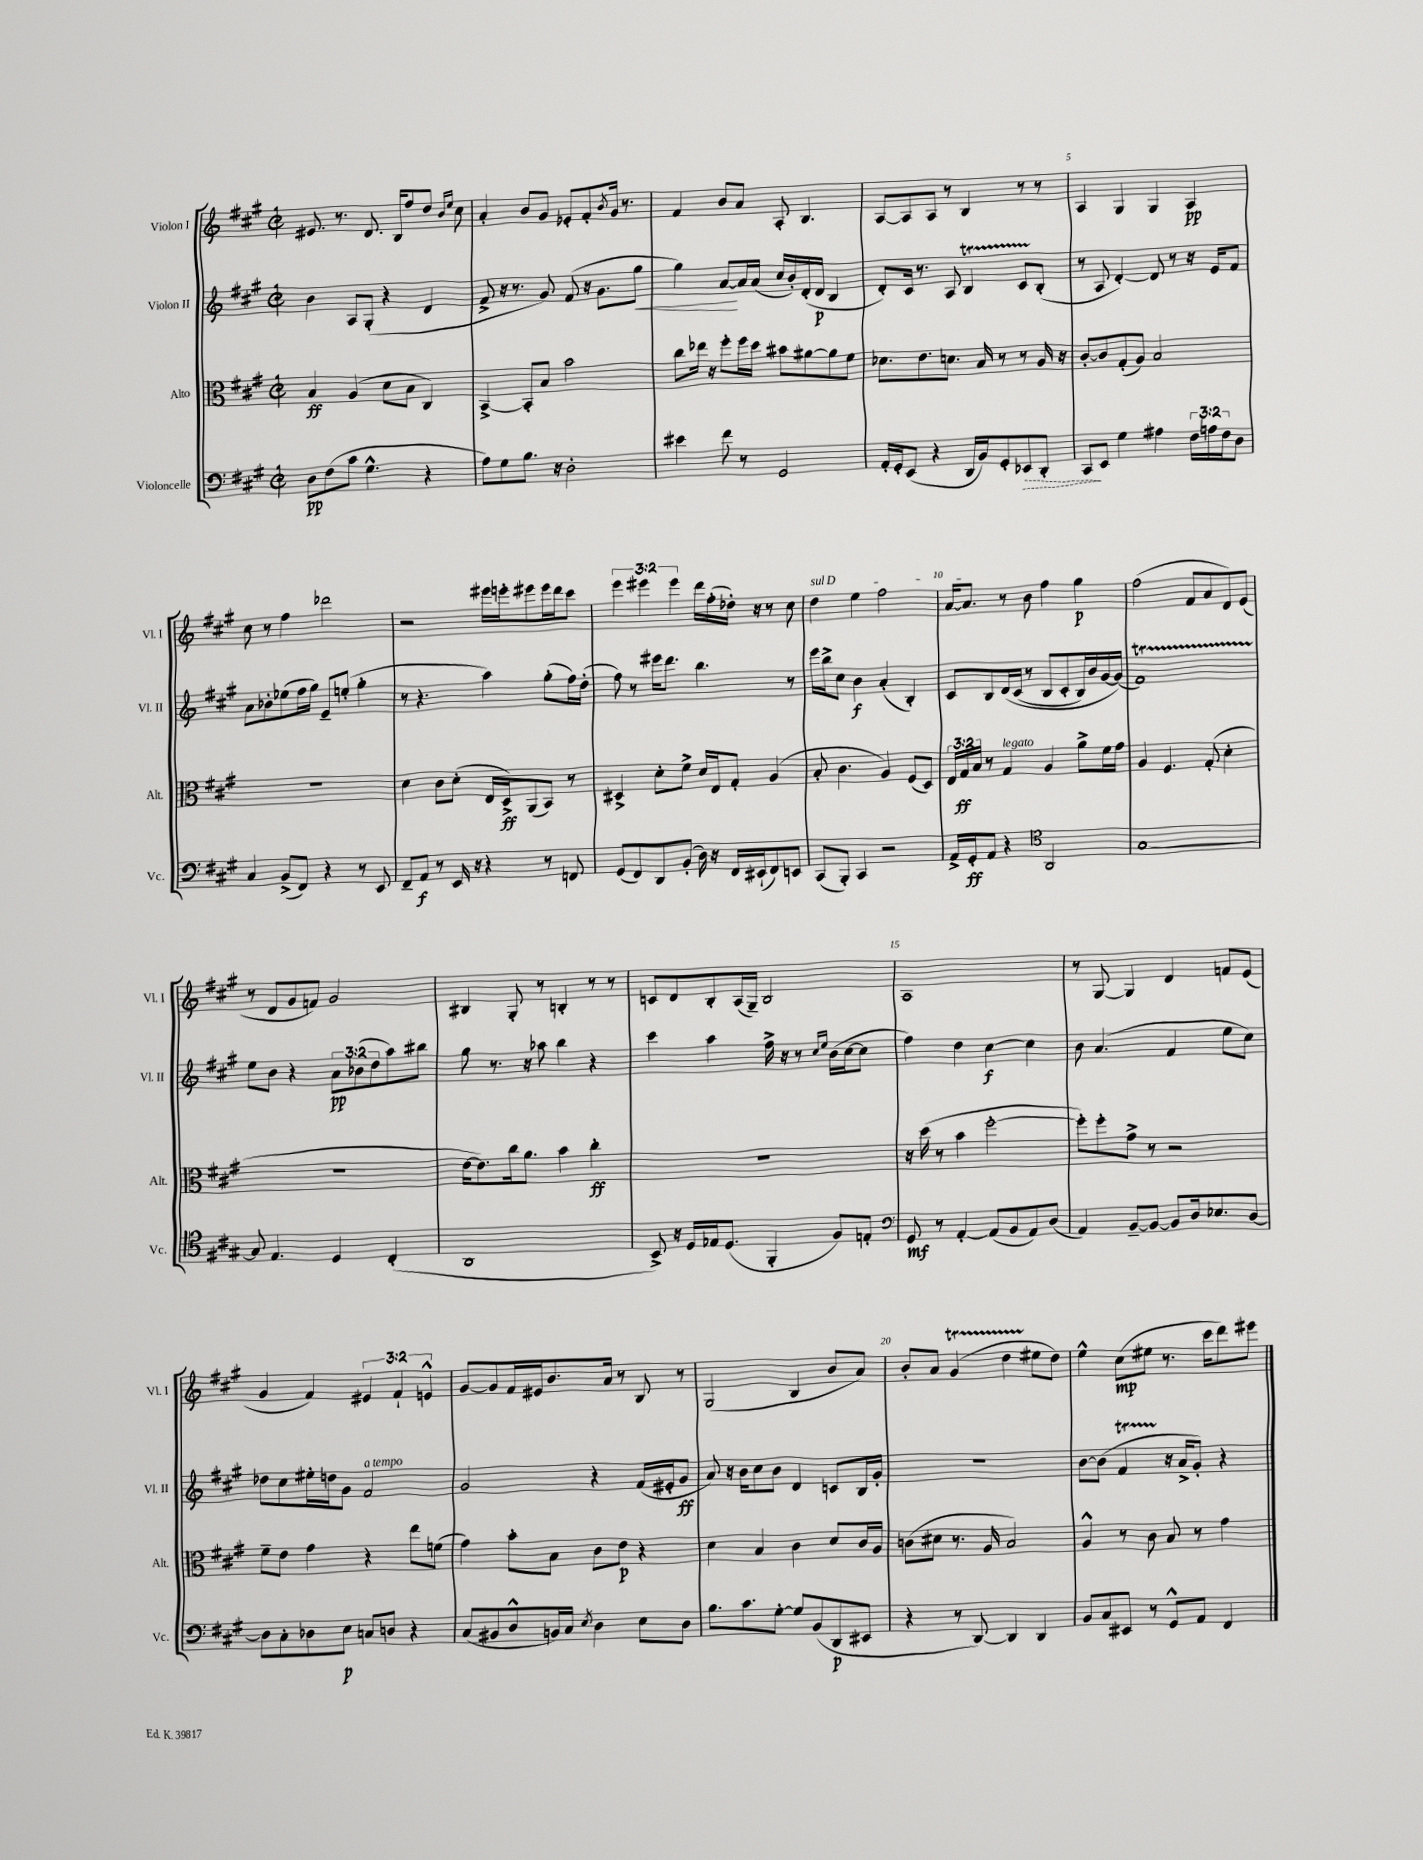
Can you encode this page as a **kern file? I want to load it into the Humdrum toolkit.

**kern	**kern	**kern	**kern
*staff4	*staff3	*staff2	*staff1
*clefF4	*clefC3	*clefG2	*clefG2
*k[f#c#g#]	*k[f#c#g#]	*k[f#c#g#]	*k[f#c#g#]
*M2/2	*M2/2	*M2/2	*M2/2
*met(c|)	*met(c|)	*met(c|)	*met(c|)
8D\L	4B/	4b\	8.e#/
(8F#\	.	.	.
.	.	.	8.r
8c#\J	(4A/	8A/L	.
4.G#^^\	.	(8G#'/J	8.d/
.	8d\L	4r	.
.	.	.	16B/LK
.	8B\J	.	8ff#/
4r	4C#/)	4d/	8dd/J
.	.	.	16qqb/LL
.	.	.	16qqee/JJ
.	.	.	8cc#\
=	=	=	=
8A\L)	[4BB^/	8f#^/	4a'/
8G#\	.	16r	.
.	.	8.r	.
8.B\J	8BB'/]L	.	8b/L
.	8B/J	8g#/)	8g#/J
16r	.	.	.
2D'\	2b\	(8f#/	8e-'/L
.	.	16r	8f#'/
.	.	8.g#\L	.
.	.	.	8qb/
.	.	.	16g#/Jk
.	.	.	8.r
.	.	8gg#\J	.
=	=	=	=
4e#\	8cc#\L	4gg#\)	4f#/
.	16ee-\Jk	.	.
.	16r	.	.
8f#\	8ff#'\L	[8a/L	8b/L
8r	16ff#\L	16a/]L	8a/J
.	16dd\JJ	(16a/JJ	.
2GG#/	8b#\L	16cc#/LL	8A'/
.	.	16b'/)	.
.	[8a#\	(16d'/	4.B/
.	.	16d/JJ	.
.	8a#\]	4B/	.
.	8f#\J	.	.
=	=	=	=
16AA'/LL	8.d-\L	8d'/L)	[8A/L
16GG#'/J	.	.	.
(8EE/J	.	16c#/Jk	8A/]
.	8.e\	8.r	.
4r	.	.	8A/J
.	8.d\J	8A/	8r
16DD/LL	.	4B/	4B/
16BB/J)	16B/	.	.
8GG#'/	8r	.	.
8EE-/	8r	8c#/L	8r
8DD'/J	16A/	(8B'/J	8r
.	16r	.	.
=	=	=	=
8CC#/L	[8c#'/L	8r	4A/
8EE/J	8c#/]	8A/	.
4G#\	(8G#'/	[4d'/)	4G#/
.	8A/J)	.	.
4A#\	2B/	8d/]	4G#/
.	.	8r	.
24F#\LL	.	16r	4A/
24A\	.	.	.
.	.	16e/LK	.
24F#\J	.	.	.
8D\J	.	8f#/J	.
=	=	=	=
4C#/	1r	8a\L	8cc#\
.	.	8b-'\	8r
(8BB^/L	.	(8ee-\	4ff#\
8FF#/J)	.	16ff#\L	.
.	.	16gg#\JJ)	.
4r	.	8e~/L	2ddd-\
.	.	(8ee'/J	.
8r	.	4gg#'\	.
8EE/	.	.	.
=	=	=	=
8FF#~/L	4d\	8r	2r
8AA/J	.	4.r	.
8r	8c#\L	.	.
16EE/	(8d'\J	.	.
16r	.	.	.
4r	16E/LL	4aa\)	16eee#\LL
.	16D^/J)	.	16eee'\J
.	(8AA/	.	8eee#\
8r	8BB/J)	(8gg#'\L	16eee#\L
.	.	.	16ddd\J
8FF/	8r	16ff#\L)	8ccc#\J
.	.	(16dd'\JJ	.
=	=	=	=
(8GG#/L	4D#^/	8ff#\)	6eee\
8FF#/)	.	8r	.
.	.	.	6eee#\
8DD/	8d'\L	16eee#\LK	.
.	.	8.ddd\J	.
.	.	.	6eee#\
(8BB'/J	8f#^\J	.	.
16D\)	16d/LL	4.bb\	16ddd\LL
16r	16E/J	.	(16ff#'\
16FF#/LL	8G#'/J	.	16dd-'\JJ)
(16EE#`/J	.	.	16r
8FF#/)	(4A/	.	8r
8EE/J	.	8r	8cc#\
=	=	=	=
(8CC#/L	8B'/	16eee\LL	4dd\
.	.	16bb^\J	.
8BBB'/J)	4.c#\	8cc#\J	.
4CC#/	.	4b\	4ee\
2r	4A/)	(4a'/	2ff#\
.	(8F#/L	4B'/)	.
.	8D/J)	.	.
=	=	=	=
16AA^/LL	24E/LL	8c#/L	[16a/LK
.	24G#/	.	.
16GG#'/J	.	.	8.a/]J
.	24B/JJ	.	.
8AA/J	8r	8B/	.
4r	4G#/	&(16d/L	8r
.	.	(16c#/JJ	.
.	.	8r	8b\
*clefC4	*	*	*
2AA/	4A/	8B/L	4ff#\
.	.	8c#'/	.
.	8a^\L	16B/L)	4gg#\
.	.	16b/	.
.	16f#\L	[16g#/	.
.	16g#\JJ	(16g#/]JJ&)	.
=	=	=	=
[1G#	4A/	1f#)	(2ff#\
.	4.F#/	.	.
.	.	.	8f#/L
.	(8G#'/	.	8a/
.	4d'\	.	8d/)
.	.	.	(8e/J
=	=	=	=
8G#/]	1r	8ee\L	8r
4.E/	.	8b\J	8d/L
.	.	4r	8g#/
.	.	.	8f/J)
4D/	.	12a\L	2g#/
.	.	(12b-\	.
.	.	12dd\	.
(4C#'/	.	8aa\)	.
.	.	8bb#\J	.
=	=	=	=
1AA	[16e\LK	8gg#\	4B#/
.	8.e\])	.	.
.	.	8.r	.
.	16cc#\k	.	8G#'/
.	8.a\J	16r	.
.	.	8aa-\	8r
.	4b\	4bb\	4B'/
.	4cc#'\	4r	8r
.	.	.	8r
=	=	=	=
8BB^/)	1r	4ccc#\	8c/L
16r	.	.	8d/
16D/LL	.	.	.
16E-/J	.	4aa\	8B'/
(8.D/J	.	.	.
.	.	.	(16A/L
.	.	.	16G#~/JJ)
4FF#'/	.	16ff#^\	2B/
.	.	16r	.
.	.	8r	.
.	.	16qqcc#/LL	.
.	.	16qqee/JJ	.
8F#/L)	.	(16b\LL	.
.	.	[16cc#\J	.
8E'/J	.	8cc#\]J	.
=	=	=	=
*clefF4	*	*	*
8GG#/	16r	4ff#\)	1A
.	(16dd\	.	.
8r	8r	.	.
[4AA'/	4b\	4dd\	.
(8AA/]L	[2ff#'\	[4cc#\	.
8BB/	.	.	.
8AA/)	.	4cc#\]	.
(8D/J	.	.	.
=	=	=	=
4AA/)	8ff#'\]L)	8b\	8r
.	8ff#'\	(4.a/	[8G#/
[8BB~/L	8g#^\J	.	4G#/]
8BB/_J	8r	.	.
8BB/]L	2r	4f#/	4d/
16D/k	.	.	.
8.E-/	.	.	.
.	.	8ee\L	8f/L
[8D/J	.	8cc#\J)	(8e/J
=	=	=	=
8D\]L	8f#~\L	8dd-\L	4g#/
8C#'\	8e\J	8cc#\	.
8D-\	4g#\	16ee#'\L	4f#/)
.	.	16dd\J	.
8E\J	.	8g#\J	.
8C/L	4r	2f#/	6e#/
8D/J	.	.	.
.	.	.	6f#`/
4r	8ee\L	.	.
.	.	.	6e^^/
.	(8f\J	.	.
=	=	=	=
(8C#/L	4g#\)	2g#/	[8g#/L
8BB#/	.	.	8g#/]
8D^^/	8b'\L	.	16f#/L
.	.	.	16e#/J
16BB/L)	8B\J	.	8.b/
16C#/JJ	.	.	.
8qE/	.	.	.
4D\	8c#\L	4r	.
.	.	.	16a/Jk
.	8e\J	.	8r
8E\L	4r	(16f#/LL	8B/
.	.	16e#'/J	.
8D\J	.	8g#/J	8r
=	=	=	=
8.B\L	4d\	8a/)	(2G#/
.	.	16r	.
8.c#\	.	16b\LK	.
.	4B/	8cc#\	.
[8G#'\J	.	8b\J	.
8G#/]L	4c#\	4d/	4B/
(8BB/	.	.	.
8DD/	8d/L	8c/L	8b/L
8EE#/J	16c#/L	16B/L	8a/J)
.	16A/JJ	16g#'/JJ	.
=	=	=	=
4r	(8c\L	1r	8b'/L
.	8d#\J	.	8a/J
8r	8.r	.	(4g#/
[8DD/)	.	.	.
.	16A/	.	.
4DD/]	2B/)	.	4dd\
4DD/	.	.	8ee#\L
.	.	.	8dd\J)
=	=	=	=
8BB/L	4A^^/	[8b\L	4ee^^\
8C#/	.	(8b\]J	.
8EE#/J	8r	4f#/	(8cc#\L
8r	8c#\	.	8ee#\J
8GG#^^/L	8B/	16r	8.r
.	.	16a^/LK	.
8AA/J	8r	8g#'/J)	.
.	.	.	16ccc#\LK
4FF#/	4g#\	4r	8ddd\)
.	.	.	8eee#\J
==	==	==	==
*-	*-	*-	*-
